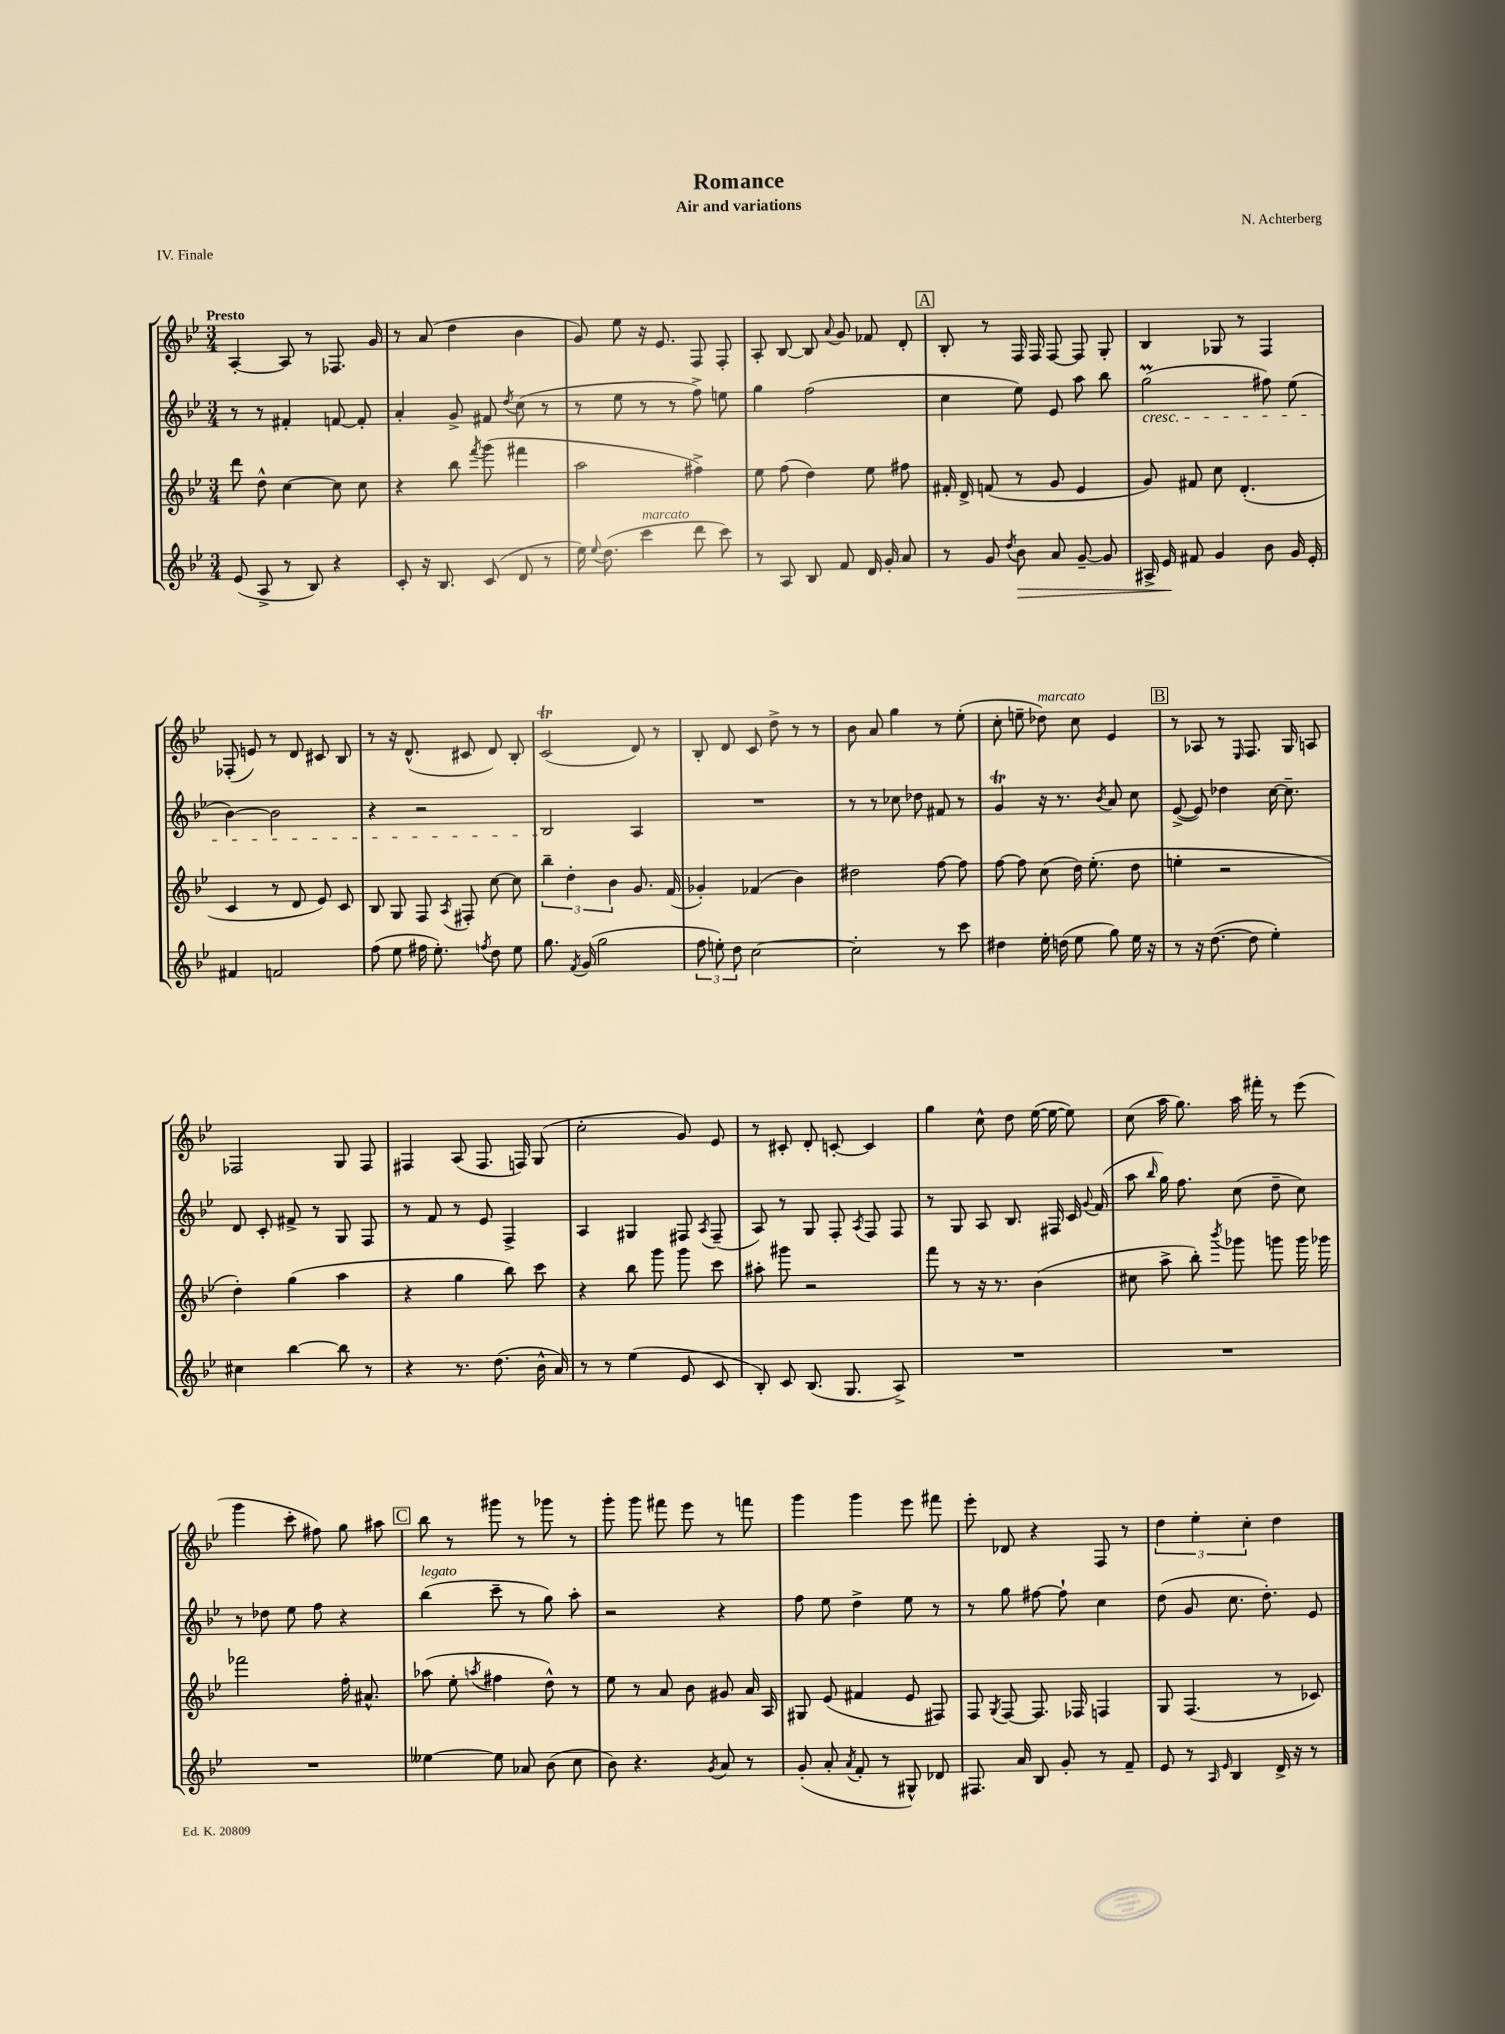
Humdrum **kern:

**kern	**kern	**kern	**kern
*staff4	*staff3	*staff2	*staff1
*clefG2	*clefG2	*clefG2	*clefG2
*k[b-e-]	*k[b-e-]	*k[b-e-]	*k[b-e-]
*M3/4	*M3/4	*M3/4	*M3/4
(8e-	8ddd	8r	[4A'
8A^	8dd^^	8r	.
8r	[4cc	4f#'	8A]
8B-)	.	.	8r
4r	8cc]	[8f	8.F-
.	8cc	8f']	.
.	.	.	16g
=	=	=	=
8c'	4r	4a'	8r
16r	.	.	(8a
8.B-	.	.	.
.	8bb-	8g^	4dd
.	8qfff	.	.
(8c	(8ggg	8f#	.
.	.	8qdd	.
8d	4fff#	(8cc	4b-
8r	.	8r	.
=	=	=	=
16ee-)	2aa	8r	8g)
8qqee-	.	.	.
(8.dd	.	.	.
.	.	8ee-	8ee-
4ccc	.	8r	16r
.	.	.	8.e-
.	.	8r	.
8ddd	4ff#^)	8ff^)	8F
8ccc)	.	8ee	8F'
=	=	=	=
8r	8ee-	4gg	8A'
8A	(8ff	.	[8B-
8B-	4dd)	(2ff	8B-]
.	.	.	8qqa
8f	.	.	8g
16d	8ee-	.	8f-
16g'	.	.	.
8a	8ff#	.	8d'
=	=	=	=
8r	16f#'	4cc	8B-'
.	16d^	.	.
8g	(8f	.	8r
8qdd	.	.	.
8b-	8r	8ee-)	16F
.	.	.	16F
8a	8g	8e-	[8F
[8g~	4e-	8aa	8F]
8g]	.	8bb-	8G'
=	=	=	=
16A#^	8g)	(2gg	4B-
16e-	.	.	.
8f#	8f#	.	.
4g	8cc	.	8G-
.	(4.d'	.	8r
8b-	.	8ff#)	4F
16g	.	(8ee-	.
16e-'	.	.	.
=	=	=	=
4f#	4c	[4b-)	(8F-'
.	.	.	8e)
2f	8r	2b-]	8r
.	8d	.	8d
.	8e-)	.	8c#
.	8c	.	8B-
=	=	=	=
(8ff	8B-	4r	8r
8ee-	8G	.	16r
.	.	.	(8.d^^
16ff#	8F	2r	.
8.ee-')	.	.	.
.	8qA	.	.
.	8F#'	.	8c#
8qff	.	.	.
8dd	[8cc	.	8d)
8ee-	8cc]	.	8B-'
=	=	=	=
8.gg	6bb-~	2B-	(2c
.	6dd'	.	.
8qf	.	.	.
(16g	.	.	.
2gg	.	.	.
.	6b-	.	.
.	8.g	4A	8d)
.	.	.	8r
.	(16f	.	.
=	=	=	=
12ff	4g-')	2.r	8B-'
12ee')	.	.	.
.	.	.	8d
12dd	.	.	.
[2cc	(4f-	.	8c
.	.	.	8dd^
.	4b-)	.	8r
.	.	.	8r
=	=	=	=
2cc']	2dd#	8r	8b-
.	.	8r	8a
.	.	8cc-	4gg
.	.	8dd-	.
8r	[8ff	8f#	8r
8ccc	8ff]	8r	(8ee-'
=	=	=	=
4dd#	[8ff	4g	8cc'
.	8ff]	.	8ee~
16ee-'	(8cc	16r	8dd-)
(16dd	.	8.r	.
8ee-	16dd)	.	8cc
.	(8.ee-'	.	.
.	.	8qb-	.
8gg)	.	8a	4e-
16ee-	8dd	8cc	.
16r	.	.	.
=	=	=	=
8r	4ee'	([8e-^	8r
16r	.	8e-])	8A-
([8.dd	.	.	.
.	2r	4dd-	8r
.	.	.	16qqE-
8dd]	.	.	8.F
4ee-')	.	[16cc	.
.	.	8.cc~]	16G
.	.	.	8A
=	=	=	=
4cc#	4dd')	8d	2F-
.	.	8c'	.
[4bb-	(4gg	8f#^	.
.	.	8r	.
8bb-]	4aa	8G	8G
8r	.	8F	8F-
=	=	=	=
4r	4r	8r	4F#
.	.	8f	.
8.r	4gg	8r	(8A
.	.	8e-	8.F#
(8.dd	.	.	.
.	8bb-)	4F^	.
.	.	.	16F)
16b-^^	8ccc	.	(8G
16a)	.	.	.
=	=	=	=
8r	4r	4A	2cc'
8r	.	.	.
(4ee-	8bb-	4G#	.
.	8ggg	.	.
8e-	8ggg	8F#	8g)
.	.	8qA	.
8c	8ccc	(8F#~	8e-
=	=	=	=
8B-')	8aa#'	8A)	8r
8c	8ggg#	8r	8c#'
(8.B-	2r	8G	8d'
.	.	8F'	[8c'
8.G	.	.	.
.	.	8qA	.
.	.	8F	4c]
8A^)	.	8F	.
=	=	=	=
2.r	8fff	8r	4gg
.	8r	8G	.
.	16r	8A	8cc^^
.	8.r	.	.
.	.	8.B-	8dd
.	(4b-	.	([16ee-
.	.	16F#	16ee-_
.	.	16c	8ee-])
.	.	8qqg	.
.	.	(16f	.
=	=	=	=
2.r	8cc#	8aa	(8cc
.	.	16qqbb-	.
.	8aa^	16gg)	16aa
.	.	8.ff	8.gg)
.	8bb-')	.	.
.	8qbbb-	.	.
.	8ggg-	(8cc	16aa
.	.	.	16fff#'
.	8ggg	8dd~	8r
.	16ggg	8cc)	(8eee-
.	16ggg-	.	.
=	=	=	=
2.r	2fff-	8r	4ggg
.	.	8dd-	.
.	.	8ee-	8ccc'
.	.	8ff	8ff#)
.	16ff'	4r	8gg
.	8.a#^^	.	.
.	.	.	8aa#
=	=	=	=
[4ee--	(8aa-	(4bb-	8bb-
.	8ee-'	.	8r
.	8qaa	.	.
8ee--]	4ff#	8ccc~	8ggg#
8a-	.	8r	8r
(8b-	8dd^^)	8gg)	8ggg-
8cc	8r	8aa'	8r
=	=	=	=
8b-)	8ee-	2r	8ggg'
4.r	8r	.	8ggg
.	8a	.	8fff#
.	8b-	.	8eee-
8qg	.	.	.
8a	8g#	4r	8r
8r	16a	.	8fff
.	16A	.	.
=	=	=	=
(8g'	8G#	8ff	4ggg
8a'	(8e-	8ee-	.
8qa	.	.	.
8f'	4f#	4dd^	4ggg
8r	.	.	.
8G#^^)	8e-	8ee-	8eee-
8d-	8F#)	8r	8fff#
=	=	=	=
8.F#	8F	8r	8eee-'
.	8qG	.	.
.	[8F	8gg	8d-
16a	.	.	.
8B-	8.F]	[8ff#	4r
8g'	.	8ff#`]	.
.	16F-	.	.
8r	4F	4cc	8F
8f~	.	.	8r
=	=	=	=
8e-	8G	(8dd	6dd
8r	(4.F	8g	.
.	.	.	6ee-'
16qqA	.	.	.
16qqe-	.	.	.
4B-	.	8.cc	.
.	.	.	6cc'
.	.	8.dd')	.
16d^	8r	.	4dd
16r	.	.	.
8r	8c-)	8e-	.
==	==	==	==
*-	*-	*-	*-
